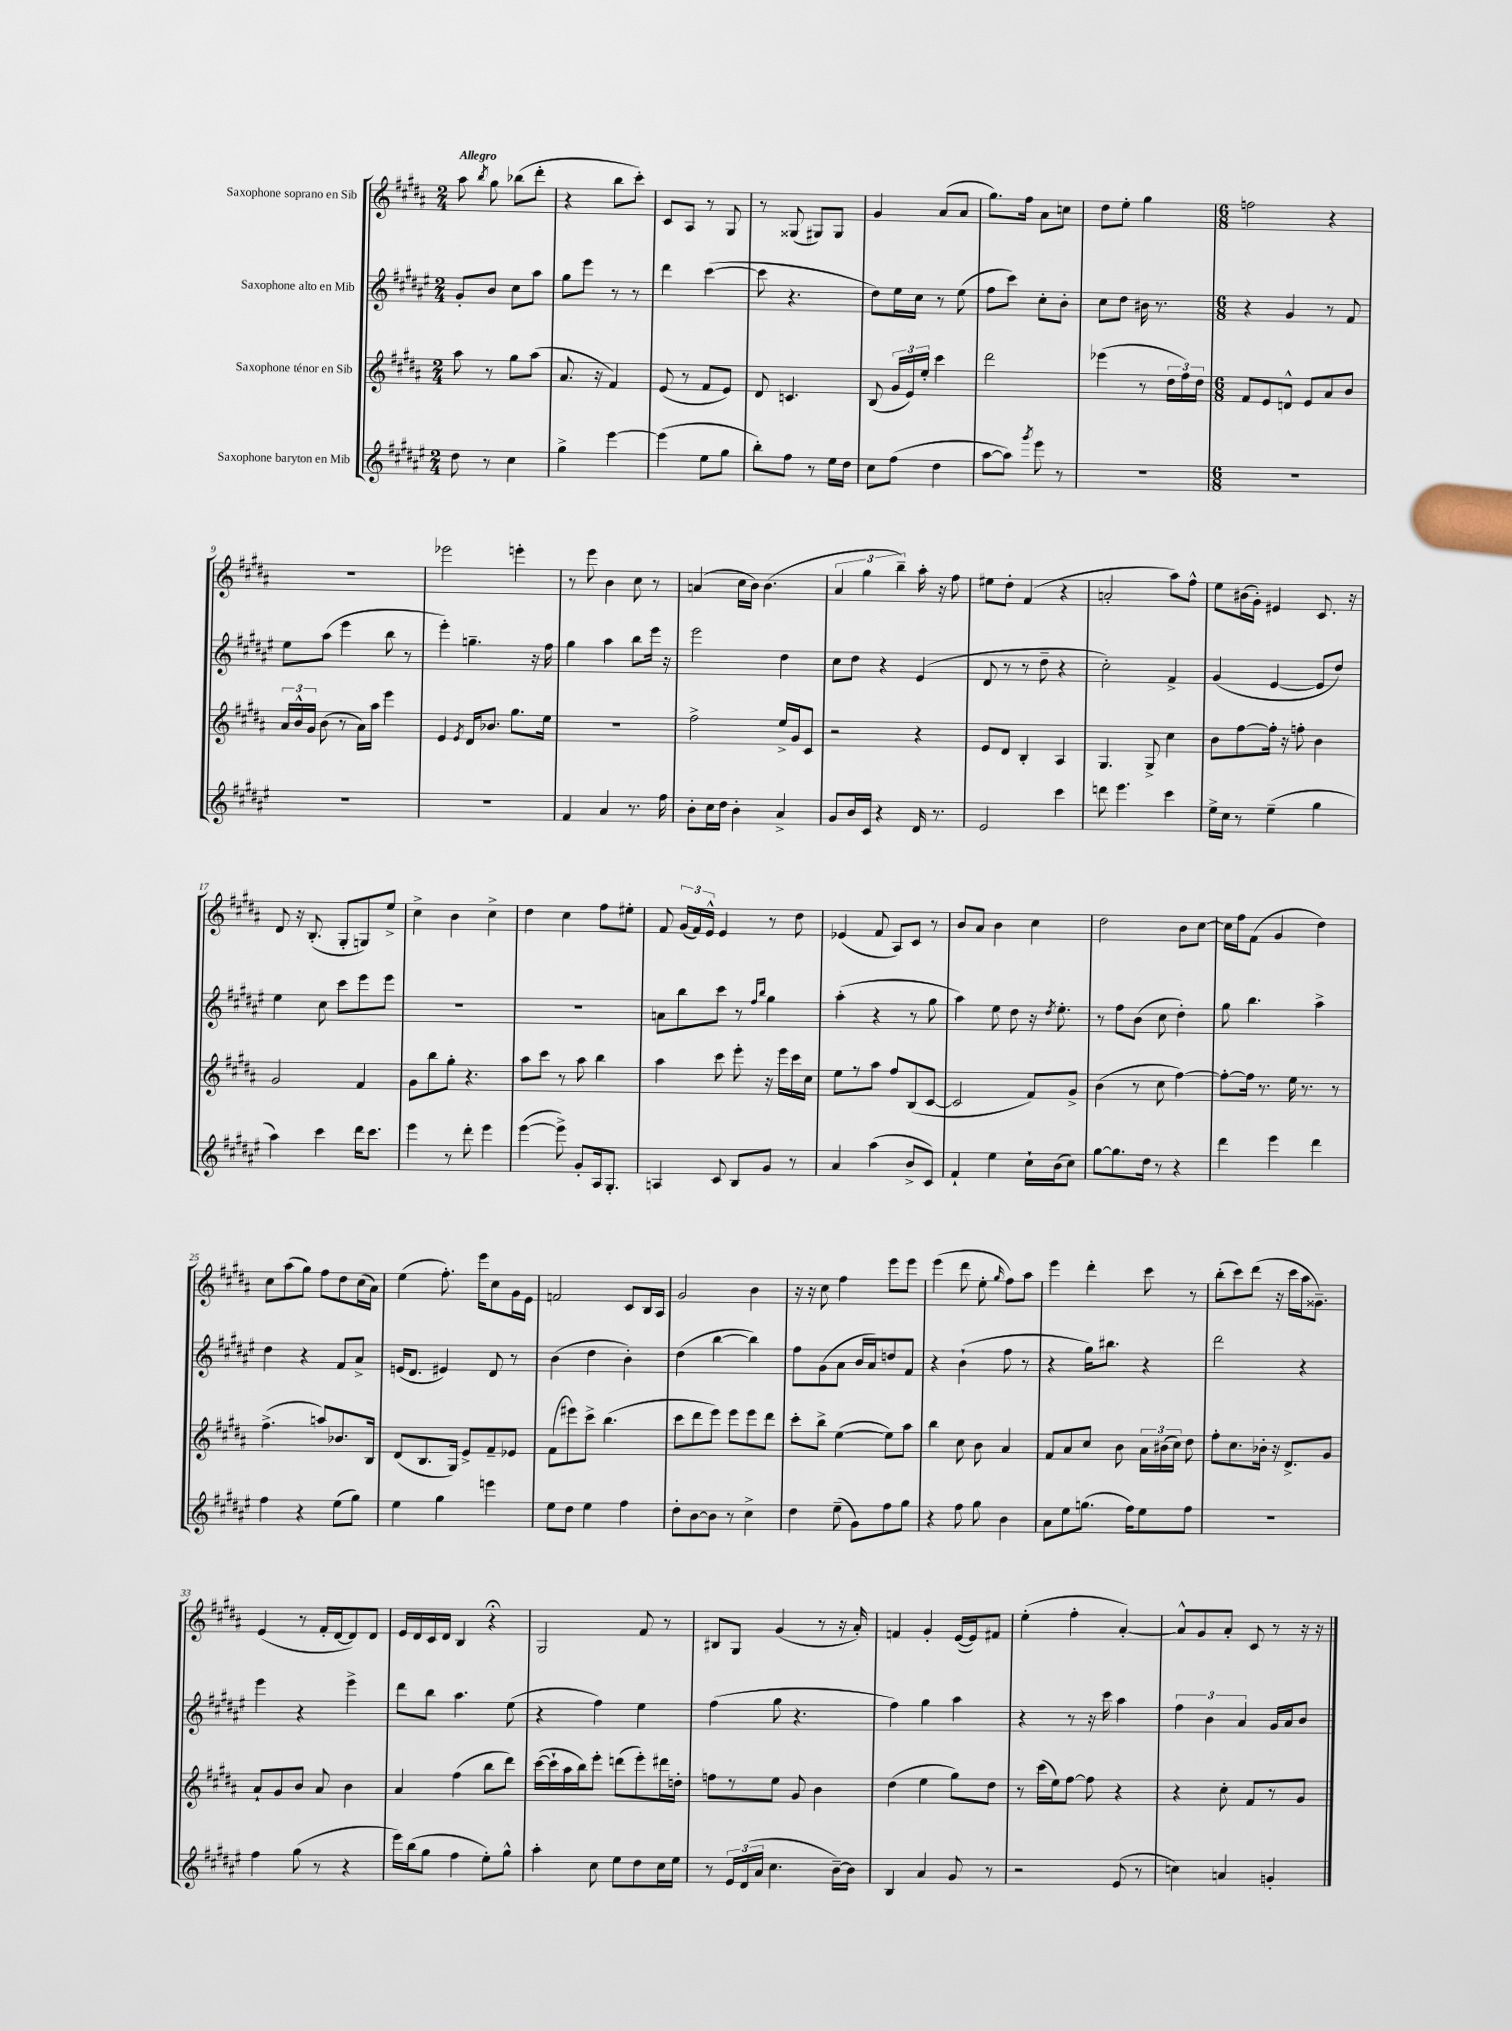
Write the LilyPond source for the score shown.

<<
\new StaffGroup <<
\new Staff = "s0" \with { instrumentName = "Saxophone soprano en Sib" } {
    \clef treble \key b \major \numericTimeSignature \time 2/4 \tempo "Allegro"
    \autoBeamOff ais''8 \acciaccatura { b''8 } gis''8 bes''8[( dis'''8]-. |
    r4 b''8[ cis'''8]-.) |
    cis'8[ ais8] r8 gis8 |
    r8 gisis8( gis8[) gis8] |
    gis'4 ais'8[( ais'8] |
    gis''8.[) fis''16] ais'8[ c''8] |
    dis''8[ e''8]-. gis''4 |
    \numericTimeSignature \time 6/8 f''2 r4 |
    R2. |
    ees'''2 e'''4-. |
    r8 e'''8 b'4 cis''8 r8 |
    a'4( cis''16[ b'16]) b'4.( |
    \tuplet 3/2 { ais'4 gis''4 b''4--) } ais''16-. r16 fis''8 |
    eis''8[ dis''8]-. fis'4( r4 |
    a'2-. ais''8[) fis''8]-^ |
    e''8[ bis'16( gis'16]-.) eis'4 cis'8. r16 |
    dis'8 r16 b8.-.( gis8[-. g8) e''8]-> |
    cis''4-> b'4 cis''4-> |
    dis''4 cis''4 fis''8[ eis''8]-. |
    fis'8 \tuplet 3/2 { gis'16[( fis'16) e'16]-^ } e'4 r8 dis''8 |
    ees'4( fis'8 ais8[) cis'8] r8 |
    b'8[ ais'8] b'4 cis''4 |
    dis''2 b'8[ cis''8]~ |
    cis''16[ fis''16 fis'8]( gis'4 dis''4) |
    cis''8[ ais''8( gis''8]) fis''8[ dis''8 cis''16( ais'16]) |
    e''4( fis''8.-.) e'''16[ cis''8 gis'16 e'16] |
    f'2 cis'8[ b16 ais16] |
    gis'2 b'4 |
    r16 r16 cis''8 fis''4 e'''8[ e'''8] |
    e'''4( dis'''8 e''8-. \grace { gis''16 } fis''8[) ais''8] |
    e'''4 dis'''4-. cis'''8 r8 |
    b''8[-.( cis'''8) dis'''8]( r16 cis'''16[ ais''16 gisis'8.]--) |
    e'4( r8 fis'16[-. dis'16~ dis'8) dis'8] |
    e'16[ dis'16 cis'16 dis'16] b4 r4\fermata |
    gis2 fis'8 r8 |
    bis8[ gis8] gis'4( r8 r16 ais'16-.) |
    f'4 gis'4-. e'16[~( e'16) fis'8] |
    e''4-.( fis''4-. ais'4~-.) |
    ais'8[-^ gis'8 ais'8]-. cis'8 r8 r16 r16 \bar "|." |
}
\new Staff = "s1" \with { instrumentName = "Saxophone alto en Mib" } {
    \clef treble \key fis \major \numericTimeSignature \time 2/4
    \autoBeamOff gis'8[-. b'8] cis''8[ ais''8] |
    gis''8[ eis'''8] r8 r8 |
    dis'''4 cis'''4~( |
    cis'''8 r4. |
    dis''8[) eis''16 cis''16] r8 eis''8( |
    fis''8[ cis'''8]) cis''8[-. b'8]-. |
    cis''8[ dis''8] bis'16 r8. |
    \numericTimeSignature \time 6/8 r4 gis'4 r8 fis'8 |
    eis''8[ ais''8]( eis'''4 b''8 r8 |
    eis'''4-.) g''4.-- r16 fis''16 |
    gis''4 ais''4 b''8[ eis'''16] r16 |
    eis'''2 dis''4 |
    cis''8[ dis''8] r4 eis'4( |
    dis'8 r8 r8 dis''8-- r4 |
    cis''2-.) fis'4-> |
    gis'4( eis'4~ eis'8[ dis''8]) |
    eis''4 cis''8 cis'''8[ eis'''8 eis'''8] |
    R2. |
    R2. |
    a'8[ b''8 cis'''8] r8 \grace { fis''16[ b''16] } gis''4 |
    ais''4-.( r4 r8 gis''8 |
    ais''4) eis''8 dis''8 r16 \acciaccatura { dis''8 } eis''8.-. |
    r8 fis''8[ b'8]( cis''8 dis''4-.) |
    gis''8 b''4. ais''4-> |
    dis''4 r4 fis'8[ ais'8]-> |
    e'16[( dis'8.] eis'4) dis'8 r8 |
    b'4( dis''4 b'4-.) |
    dis''4( b''4~ b''4) |
    fis''8[ gis'8( ais'8] b'16[ ais'16) d''8 fis'8] |
    r4 b'4-!( fis''8 r8 |
    r4 gis''16[) bis''8.] r4 |
    dis'''2 r4 |
    eis'''4 r4 eis'''4-> |
    dis'''8[ b''8] ais''4. eis''8( |
    r4 fis''4) eis''4 |
    fis''4( gis''8 r4. |
    fis''4) gis''4 ais''4 |
    r4 r8 r16 cis'''16 ais''4 |
    \tuplet 3/2 { fis''4 b'4 ais'4 } gis'16[ ais'16 b'8] \bar "|." |
}
\new Staff = "s2" \with { instrumentName = "Saxophone ténor en Sib" } {
    \clef treble \key b \major \numericTimeSignature \time 2/4
    \autoBeamOff ais''8 r8 gis''8[ ais''8]( |
    ais'8. r16 fis'4) |
    e'8( r8 fis'8[ e'8]) |
    dis'8 c'4. |
    b8( \tuplet 3/2 { gis'16[ e'16) e''16]-. } cis'''4 |
    dis'''2 |
    ees'''4( r8 \tuplet 3/2 { dis''16[ fis''16) dis''16] } |
    \numericTimeSignature \time 6/8 fis'8[ e'8 d'8]-^ e'8[ ais'8 b'8] |
    \tuplet 3/2 { ais'16[ b'16-^ gis'16] } b'8( r8 ais'16[) ais''16] e'''4 |
    e'4 \acciaccatura { e'8 } dis'16[ bes'8.] gis''8.[ e''16] |
    R2. |
    fis''2-> e''16[-> gis'16 cis'8] |
    r2 r4 |
    e'8[ dis'8] b4-. ais4 |
    gis4. gis8-> cis''4 |
    b'8[ fis''8~ fis''16]-. r16 f''8-. b'4 |
    gis'2 fis'4 |
    gis'8[ b''8 gis''8]-. r4. |
    ais''8[ cis'''8] r8 ais''8 b''4 |
    ais''4 cis'''8 e'''8-. r16 e'''16[ cis'''16 cis''16] |
    e''8[ r8 ais''8] fis''8[ b8( cis'8]~ |
    cis'2 fis'8[) gis'8]-> |
    b'4( r8 cis''8 fis''4~) |
    fis''8[~-. fis''16] r8. e''16 r8. r8 |
    fis''4.->( a''8[) bes'8. b16] |
    dis'8[( b8. gis16]) e'8[-> fis'8-- ees'8] |
    fis'8[( eis'''8) cis'''8]-> b''4.( |
    cis'''8[ dis'''8 e'''8]) e'''8[ e'''8 dis'''8] |
    cis'''8[-. b''8]-> e''4~( e''8[) ais''8] |
    b''4 cis''8 b'8 ais'4 |
    fis'8[ ais'8 cis''8] b'8 \tuplet 3/2 { ais'16[ bis'16( cis''16]) } dis''8 |
    fis''8[-. cis''8. bes'16]-. r16 dis'8.[-> gis'8] |
    ais'8[-! gis'8 b'8] ais'8 b'4 |
    ais'4 fis''4( b''8[ dis'''8]) |
    cis'''16[~( cis'''16-! ais''16 b''16) e'''8]-. d'''8[( e'''8-.) dis'''16 d''16]-. |
    f''8[ r8 e''8] gis'8 b'4 |
    dis''4( e''4 gis''8[) dis''8] |
    r8 cis'''16[( e''16) fis''8]~ fis''8 r4 |
    r4 cis''8-. fis'8[ r8 gis'8] \bar "|." |
}
\new Staff = "s3" \with { instrumentName = "Saxophone baryton en Mib" } {
    \clef treble \key fis \major \numericTimeSignature \time 2/4
    \autoBeamOff dis''8 r8 cis''4 |
    gis''4-> eis'''4~ |
    eis'''4( eis''8[ gis''8] |
    b''8[-.) fis''8] r8 eis''16[ dis''16] |
    cis''8[ fis''8]( dis''4 |
    ais''8[~ ais''8]) \acciaccatura { gis'''8 } eis'''8 r8 |
    R2 |
    \numericTimeSignature \time 6/8 R2. |
    R2. |
    R2. |
    fis'4 ais'4 r8. fis''16 |
    b'8[-. cis''16 dis''16] b'4-. ais'4-> |
    gis'8[ b'16 cis'16] r4 dis'16 r8. |
    eis'2 cis'''4 |
    d'''8 eis'''4. cis'''4 |
    eis''16[-> cis''16] r8 eis''4--( gis''4 |
    ais''4) cis'''4 dis'''16[ cis'''8.] |
    eis'''4 r8 dis'''8-. eis'''4 |
    eis'''4~( eis'''8->) gis'8[-. ais16 gis8.]-. |
    a4 cis'8 b8[ gis'8] r8 |
    ais'4 ais''4( b'8[-> cis'8]) |
    fis'4-! eis''4 cis''16[-! b'16( cis''8]) |
    gis''8[~ gis''8. dis''16] r8 r4 |
    dis'''4 eis'''4 dis'''4 |
    fis''4 r4 eis''8[( gis''8]) |
    eis''4 gis''4 e'''4 |
    eis''8[ dis''8] eis''4 fis''4 |
    dis''8[-. b'8~ b'8] r8 cis''4-> |
    dis''4 eis''8--( gis'8[) fis''8 gis''8] |
    r4 fis''8 gis''8 b'4 |
    ais'8[ eis''8 g''8.]( fis''16[) eis''8 fis''8] |
    R2. |
    fis''4 gis''8( r8 r4 |
    eis'''16[) b''16( gis''8] fis''4 eis''8[-.) gis''8]-^ |
    ais''4-. cis''8 eis''8[ dis''8 cis''16 eis''16] |
    r8 \tuplet 3/2 { eis'16[ dis'16( ais'16] } cis''4. b'16[~--) b'16] |
    b4 ais'4 gis'8 r8 |
    r2 eis'8( r8 |
    c''4) a'4 g'4-. \bar "|." |
}
>>
>>
